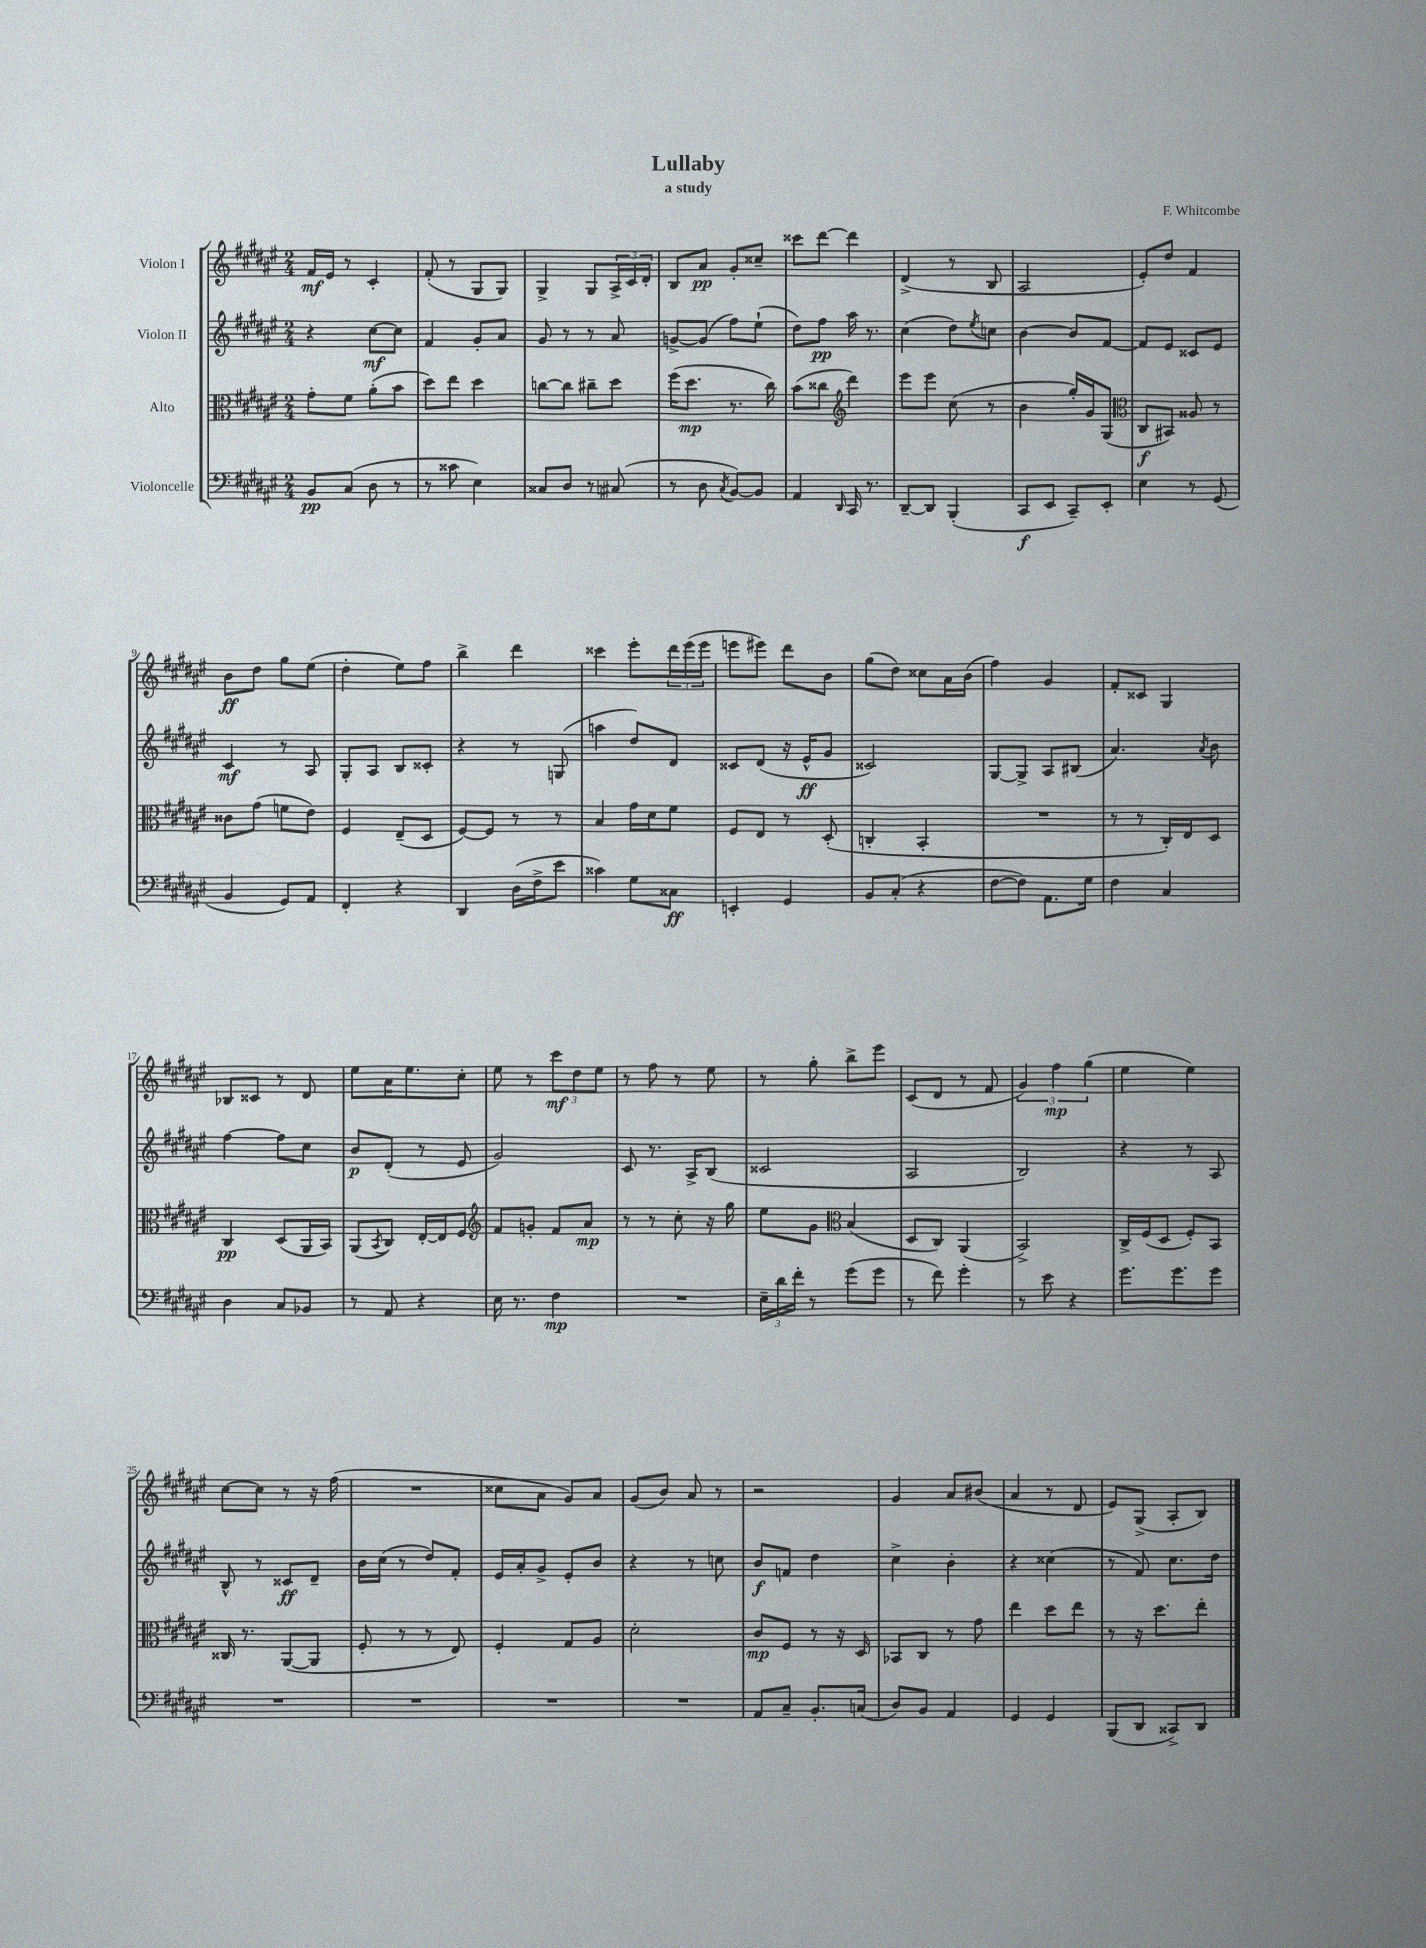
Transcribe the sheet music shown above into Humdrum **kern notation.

**kern	**kern	**kern	**kern
*staff4	*staff3	*staff2	*staff1
*clefF4	*clefC3	*clefG2	*clefG2
*k[f#c#g#d#a#e#]	*k[f#c#g#d#a#e#]	*k[f#c#g#d#a#e#]	*k[f#c#g#d#a#e#]
*M2/4	*M2/4	*M2/4	*M2/4
8BB/L	8g#'\L	4r	16f#/LL
.	.	.	16e#/JJ
(8C#/J	8f#\J	.	8r
8D#\	(8a#'\L	[8cc#\L	4c#'/
8r	8b\J	8cc#\]J	.
=	=	=	=
8r	8dd#\L)	4f#/	(8f#'/
8c##\	8ee#\J	.	8r
4E#\)	4dd#\	8g#'/L	8G#/L
.	.	8a#/J	8G#/J)
=	=	=	=
8C##/L	[8cc\L	8g#/	4G#^/
8D#/J	8cc\]J	8r	.
8r	8cc#~\L	8r	8G#/L
(8C#/	8dd#\J	8a#/	24A#^/L
.	.	.	24c#/
.	.	.	24d#'/JJ
=	=	=	=
8r	(16ff#\LK	[8g^/L	8B/L
.	8.dd#\J	.	.
8D#\	.	(8g/]J	8a#/J
8qC#/	.	.	.
[8BB/L)	8.r	8ff#\L)	8g#'/L
8BB/]J	.	(8ee#`\J	8cc##~/J
.	16cc#\)	.	.
=	=	=	=
4AA#/	(8b\L	8dd#\L)	8ccc##\L
.	8cc##\J	8ff#\J	[8ddd#\J
*	*clefG2	*	*
16qqDD#/	.	.	.
16CC#/	4ddd#\)	16aa#\	4ddd#\]
8.r	.	8.r	.
=	=	=	=
[8DD#~/L	8eee#\L	(4cc#\	(4d#^/
8DD#/]J	8eee#\J	.	.
(4BBB'/	(8cc#\	8dd#\L)	8r
.	.	8qee#/	.
.	8r	8cc\J	8B/
=	=	=	=
8CC#/L	4b\	[4b\	2A#/
8EE#/J	.	.	.
8CC#~/L)	16gg#'/LL)	8b/]L	.
.	16g#/J	.	.
8EE#'/J	(8G#/J	[8f#/J	.
=	=	=	=
*	*clefC3	*	*
4E#\	8C#/L	8f#/]L	8e#'/L)
.	8BB#/J)	8e#/J	8dd#/J
8r	8A##/	8c##/L	4f#/
(8GG#/	8r	8e#/J	.
=	=	=	=
4BB/	8c##\L	4c#/	8b\L
.	(8g#\J	.	8dd#\J
8GG#/L)	8f\L	8r	8gg#\L
8AA#/J	8e#\J)	8A#/	(8ee#\J
=	=	=	=
4FF#'/	4F#/	8G#'/L	4dd#'\
.	.	8A#/J	.
4r	(8E#~/L	8B/L	8ee#\L)
.	8D#/J	8c##'/J	8ff#\J
=	=	=	=
4DD#/	[8F#/L)	4r	4bb^\
.	8F#/]J	.	.
(16D#\LL	8r	8r	4ddd#\
16F#^\J	.	.	.
8e#\J	8r	(8G/	.
=	=	=	=
4c##\)	4B/	4aa\	4ccc##\
8G#\L	16g#\LL	8dd#/L)	8eee#'\L
.	16d#\J	.	.
8C##\J	8f#\J	8d#/J	24ddd#\L
.	.	.	(24eee#\
.	.	.	24eee#\JJ
=	=	=	=
4EE'/	8F#/L	8c##/L	8eee\L
.	8E#/J	(8d#/J	8eee#\J)
4GG#/	8r	16r	8ddd#\L
.	.	16e#^^/LK	.
.	(8D#'/	8g#/J	8b\J
=	=	=	=
8BB/L	4C'/	2c##/)	(8gg#\L
(8C#'/J	.	.	8dd#\J)
4r	4BB'/	.	8cc##\L
.	.	.	16a#\L
.	.	.	(16b\JJ
=	=	=	=
[8F#\L	2r	[8G#/L	4ff#\)
8F#\]J)	.	8G#^/]J	.
8.AA#\L	.	8A#/L	4g#/
.	.	(8B#/J	.
16G#\Jk	.	.	.
=	=	=	=
4F#\	8r	4.a#/)	8f#'/L
.	8r	.	8c##/J
4C#/	16C#'/LL)	.	4G#/
.	16E#/J	.	.
.	.	8qa#/	.
.	8D#/J	8b\	.
=	=	=	=
4D#\	4C#/	[4ff#\	8B-/L
.	.	.	8c##/J
8C#/L	(8D#/L	8ff#\]L	8r
8BB-/J	16AA#/L	8cc#\J	8d#/
.	16BB/JJ)	.	.
=	=	=	=
8r	(8AA#/L	8b/L	8ee#\L
.	8qBB/	.	.
8AA#/	8C#/J)	(8d#'/J	16a#\K
.	.	.	8.ee#\
4r	[16E#'/LL	8r	.
.	16E#/]J	.	.
.	8F#/J	8e#/	8cc#'\J
=	=	=	=
*	*clefG2	*	*
16E#\	8f#/L	2g#/)	8ee#\
8.r	.	.	.
.	8g'/J	.	8r
4F#\	8f#/L	.	12ccc#\L
.	.	.	12dd#\
.	8a#/J	.	.
.	.	.	12ee#\J
=	=	=	=
2r	8r	8c#/	8r
.	8r	8.r	8ff#\
.	8cc#'\	.	8r
.	.	16A#^/LK	.
.	16r	(8B/J	8ee#\
.	16gg#\	.	.
=	=	=	=
24E#~\LL	8ee#\L	2c##/	8r
24d#\	.	.	.
24f#'\JJ	.	.	.
8r	8g#\J	.	8gg#'\
*	*clefC3	*	*
(8g#\L	(4B/	.	8bb^\L
8g#\J	.	.	8eee#\J
=	=	=	=
8r	8D#/L	2A#/	(8c#/L
8f#\)	8C#/J)	.	8d#/J
4g#'\	(4AA#/	.	8r
.	.	.	8f#/
=	=	=	=
8r	2BB^/)	2B/)	6g#/)
8e#\	.	.	.
.	.	.	6ff#\
4r	.	.	.
.	.	.	(6gg#\
=	=	=	=
8.g#\L	16C#^/LL	4r	4ee#\
.	(16F#/J	.	.
.	8D#/J	.	.
8.g#\	.	.	.
.	8F#'/L)	8r	4ee#\)
8g#\J	8BB/J	8A#/	.
=	=	=	=
2r	16C##/	8B^^/	[8cc#\L
.	8.r	.	.
.	.	8r	8cc#\]J
.	([8AA#/L	8c##/L	8r
.	8AA#/]J	8d#~/J	16r
.	.	.	(16ff#\
=	=	=	=
2r	8F#'/	16b\LL	2r
.	.	(16cc#\JJ	.
.	8r	8r	.
.	8r	8dd#/L)	.
.	8E#/)	8f#'/J	.
=	=	=	=
2r	4F#'/	16e#/LL	8cc##\L
.	.	16a#'/J	.
.	.	8g#^/J	8a#\J
.	8G#/L	8e#'/L	8g#/L)
.	8A#/J	8b/J	8a#/J
=	=	=	=
2r	2d#'\	4r	(8g#/L
.	.	.	8b/J)
.	.	8r	8a#/
.	.	8cc\	8r
=	=	=	=
8AA#/L	8c#/L	8b/L	2r
8C#~/J	8F#/J	8f/J	.
8.BB'/L	8r	4dd#\	.
.	16r	.	.
(16C/Jk	16D#/	.	.
=	=	=	=
8D#/L)	8BB-/L	4cc#^\	4g#/
8BB/J	8C#/J	.	.
4AA#/	8r	4b'\	8a#/L
.	8g#\	.	(8b#/J
=	=	=	=
4GG#/	4ee#\	4r	4a#/
4GG#/	8dd#\L	(4cc##\	8r
.	8ee#\J	.	8d#/
=	=	=	=
(8BBB/L	8r	8r	8e#/L)
8DD#/J	16r	8f#/)	(8G#^/J
.	8.dd#\L	.	.
8CC##^/L)	.	8.cc#\L	8A#'/L
8DD#/J	8ee#'\J	.	8B/J)
.	.	16dd#\Jk	.
==	==	==	==
*-	*-	*-	*-
